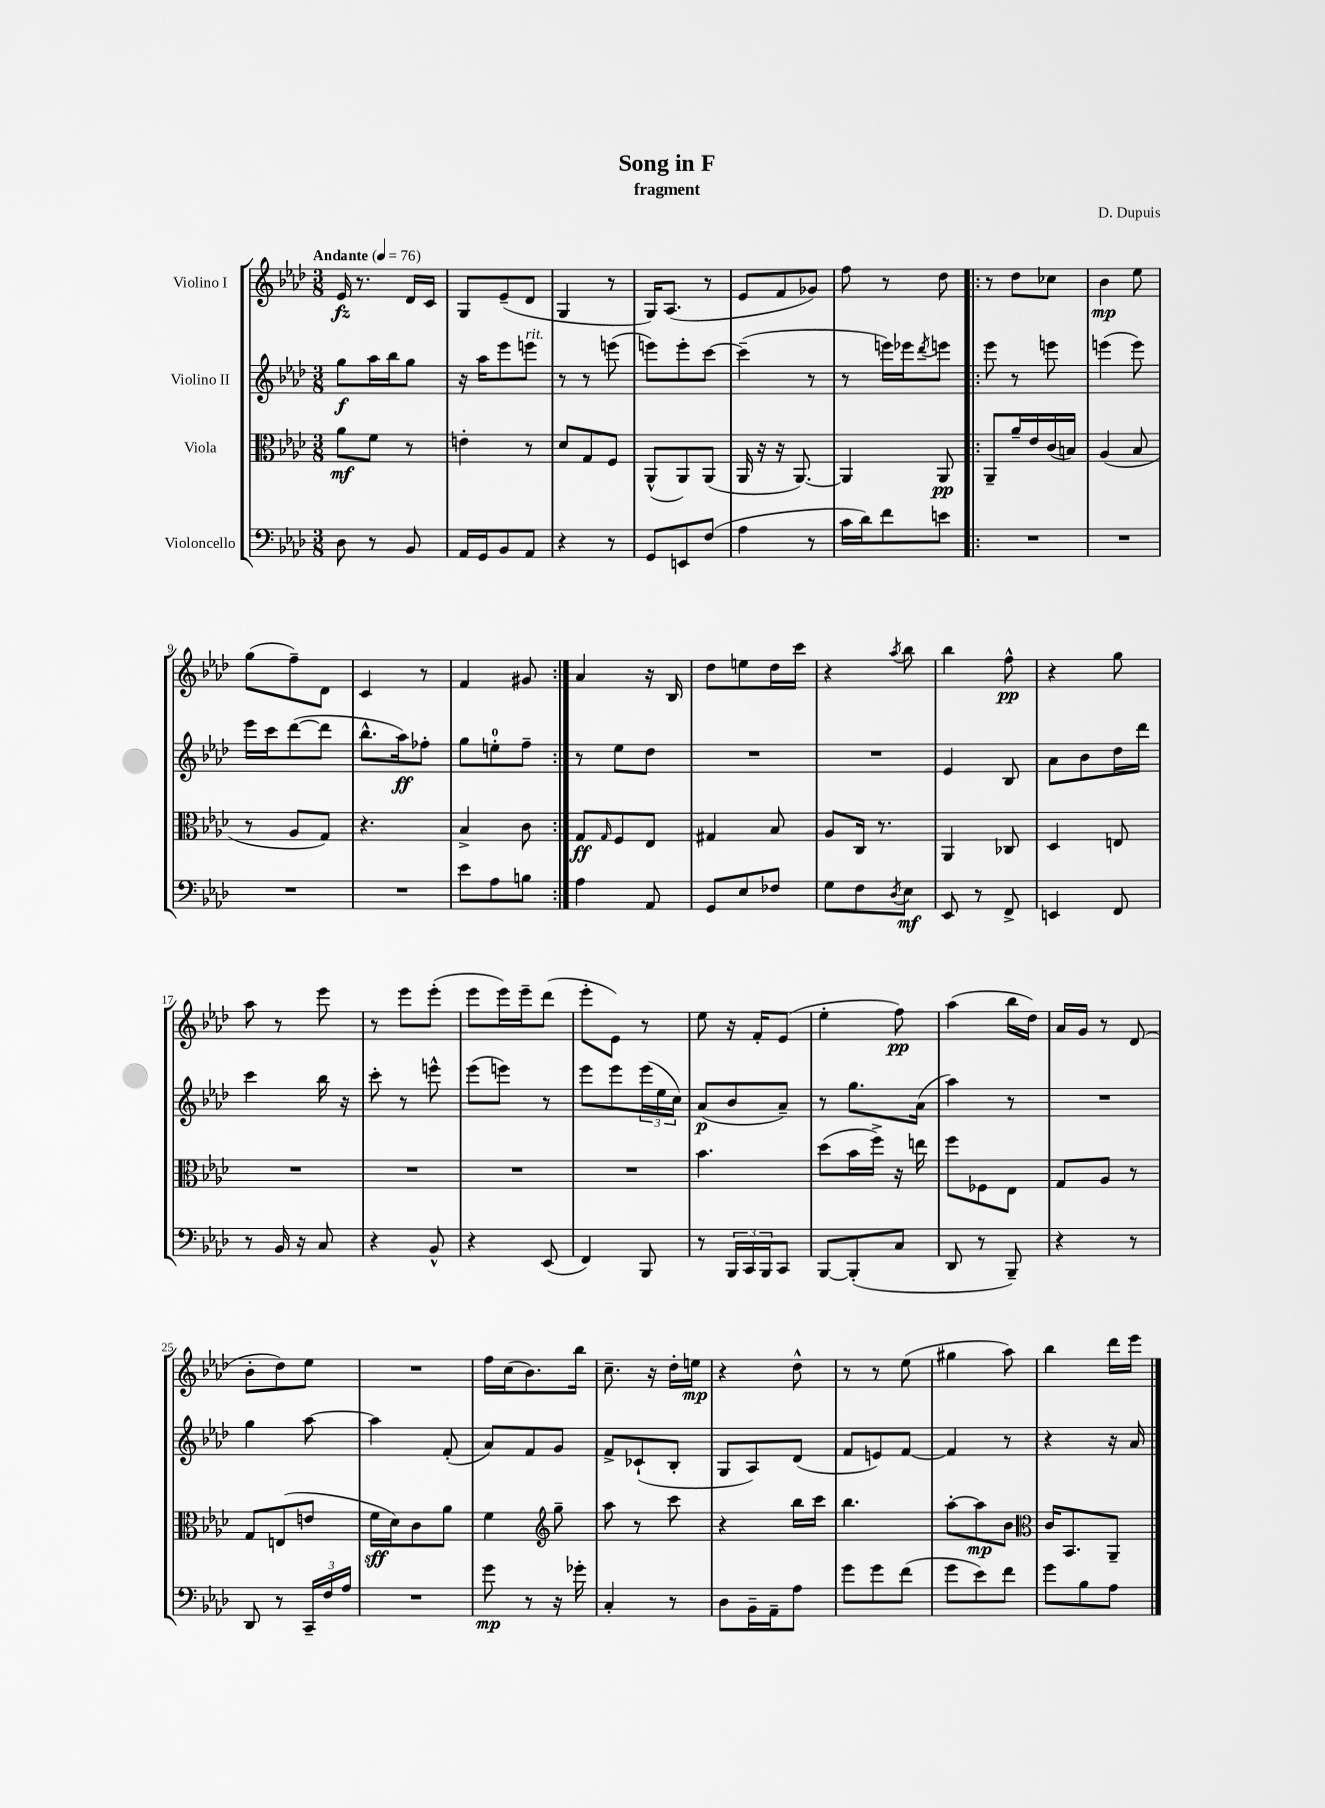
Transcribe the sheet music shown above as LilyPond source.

\header { title = "Song in F" composer = "D. Dupuis" subtitle = "fragment" }
<<
\new StaffGroup <<
\new Staff = "s0" \with { instrumentName = "Violino I" } {
    \clef treble \key aes \major \numericTimeSignature \time 3/8 \tempo "Andante" 4 = 76
    ees'16\fz r8. des'16 c'16 |
    g8 ees'8--( des'8 |
    g4 r8 |
    g16) aes8.( r8 |
    ees'8 f'8 ges'8) |
    f''8 r8 des''8 |
    \repeat volta 2 { r8 des''8 ces''8 |
    bes'4\mp ees''8 |
    g''8( f''8--) des'8 |
    c'4 r8 |
    f'4 gis'8 | }
    aes'4 r16 bes16 |
    des''8 e''8 des''16 c'''16 |
    r4 \acciaccatura { aes''8 } bes''8 |
    bes''4 f''8-^\pp |
    r4 g''8 |
    aes''8 r8 ees'''8 |
    r8 ees'''8 ees'''8-.( |
    ees'''8 ees'''16) ees'''16-- des'''8( |
    ees'''8-. ees'8) r8 |
    ees''8 r16 f'16-. ees'8( |
    ees''4-. f''8\pp) |
    aes''4( bes''16 des''16) |
    aes'16 g'16 r8 des'8( |
    bes'8-. des''8) ees''8 |
    R4. |
    f''16 c''16( bes'8.) bes''16 |
    c''8.-- r16 des''16-. e''16\mp |
    r4 des''8-^ |
    r8 r8 ees''8( |
    gis''4 aes''8) |
    bes''4 des'''16 ees'''16 \bar "|." |
}
\new Staff = "s1" \with { instrumentName = "Violino II" } {
    \clef treble \key aes \major \numericTimeSignature \time 3/8
    g''8\f aes''16 bes''16 g''8 |
    r16 aes''16 ees'''8 e'''8^\markup { \italic "rit." } |
    r8 r8 e'''8( |
    e'''8) e'''8-. c'''8~ |
    c'''4--( r8 |
    r8 e'''16) ees'''16 \acciaccatura { des'''8 } e'''8 |
    \repeat volta 2 { ees'''8 r8 e'''8 |
    e'''4( e'''8) |
    ees'''16 c'''16 des'''8~( des'''8 |
    bes''8.-^ aes''16\ff) fes''8-. |
    g''8 e''8-0-. f''8-- | }
    r8 ees''8 des''8 |
    R4. |
    R4. |
    ees'4 bes8 |
    aes'8 bes'8 des''16 des'''16 |
    c'''4 bes''16 r16 |
    c'''8-. r8 e'''8-^ |
    ees'''8( e'''8) r8 |
    ees'''8 ees'''8 \tuplet 3/2 { ees'''16( ees''16 c''16) } |
    aes'8\p( bes'8 aes'8--) |
    r8 g''8. aes'16( |
    aes''4) r8 |
    R4. |
    g''4 aes''8~ |
    aes''4 f'8-.( |
    aes'8) f'8 g'8 |
    f'8-> ces'8-!( bes8-. |
    g8 aes8) des'8( |
    f'8 e'8) f'8~ |
    f'4 r8 |
    r4 r16 aes'16 \bar "|." |
}
\new Staff = "s2" \with { instrumentName = "Viola" } {
    \clef alto \key aes \major \numericTimeSignature \time 3/8
    aes'8\mf f'8 r8 |
    e'4-. r8 |
    des'8 g8 f8 |
    aes,8-^( aes,8) aes,8( |
    aes,16 r16 r16 aes,8.~) |
    aes,4 aes,8\pp |
    \repeat volta 2 { aes,8-- aes'16-- ees'16 c'16( b16) |
    aes4( bes8 |
    r8 aes8 g8) |
    r4. |
    bes4-> c'8 | }
    g8\ff \grace { g16 } f8 ees8 |
    gis4 bes8 |
    aes8 c16 r8. |
    aes,4 ces8 |
    des4 e8 |
    R4. |
    R4. |
    R4. |
    R4. |
    bes'4. |
    des''8( bes'16 f''16->) r16 e''16 |
    f''8 fes8 ees8 |
    g8 aes8 r8 |
    g8 e8( e'8 |
    f'16\sff des'16) c'8 aes'8 |
    f'4 \clef treble g''8-- |
    aes''8 r8 c'''8 |
    r4 bes''16 c'''16 |
    bes''4. |
    aes''8~-. aes''8\mp bes'8 |
    \clef alto c'16 bes,8. aes,8-- \bar "|." |
}
\new Staff = "s3" \with { instrumentName = "Violoncello" } {
    \clef bass \key aes \major \numericTimeSignature \time 3/8
    des8 r8 bes,8 |
    aes,16 g,16 bes,8 aes,8 |
    r4 r8 |
    g,8 e,8 f8( |
    aes4 r8 |
    c'16 des'16) f'8 e'8 |
    \repeat volta 2 { R4. |
    R4. |
    R4. |
    R4. |
    ees'8 aes8 b8 | }
    aes4 aes,8 |
    g,8 ees8 fes8 |
    g8 f8 \acciaccatura { des8 } ees8\mf |
    ees,8 r8 f,8-> |
    e,4 f,8 |
    r8 bes,16 r16 c8 |
    r4 bes,8-^ |
    r4 ees,8( |
    f,4) bes,,8 |
    r8 \tuplet 3/2 { bes,,16 c,16 bes,,16 } c,8 |
    bes,,8~ bes,,8-.( c8 |
    des,8 r8 bes,,8--) |
    r4 r8 |
    des,8 r8 \tuplet 3/2 { c,16-- f16 aes16 } |
    R4. |
    g'8\mp r8 r16 ges'16-. |
    c4-. r8 |
    des8 bes,16-- aes,16-- aes8 |
    g'8 g'8 f'8( |
    g'8 ees'8) f'8 |
    g'8 bes8 aes8 \bar "|." |
}
>>
>>
